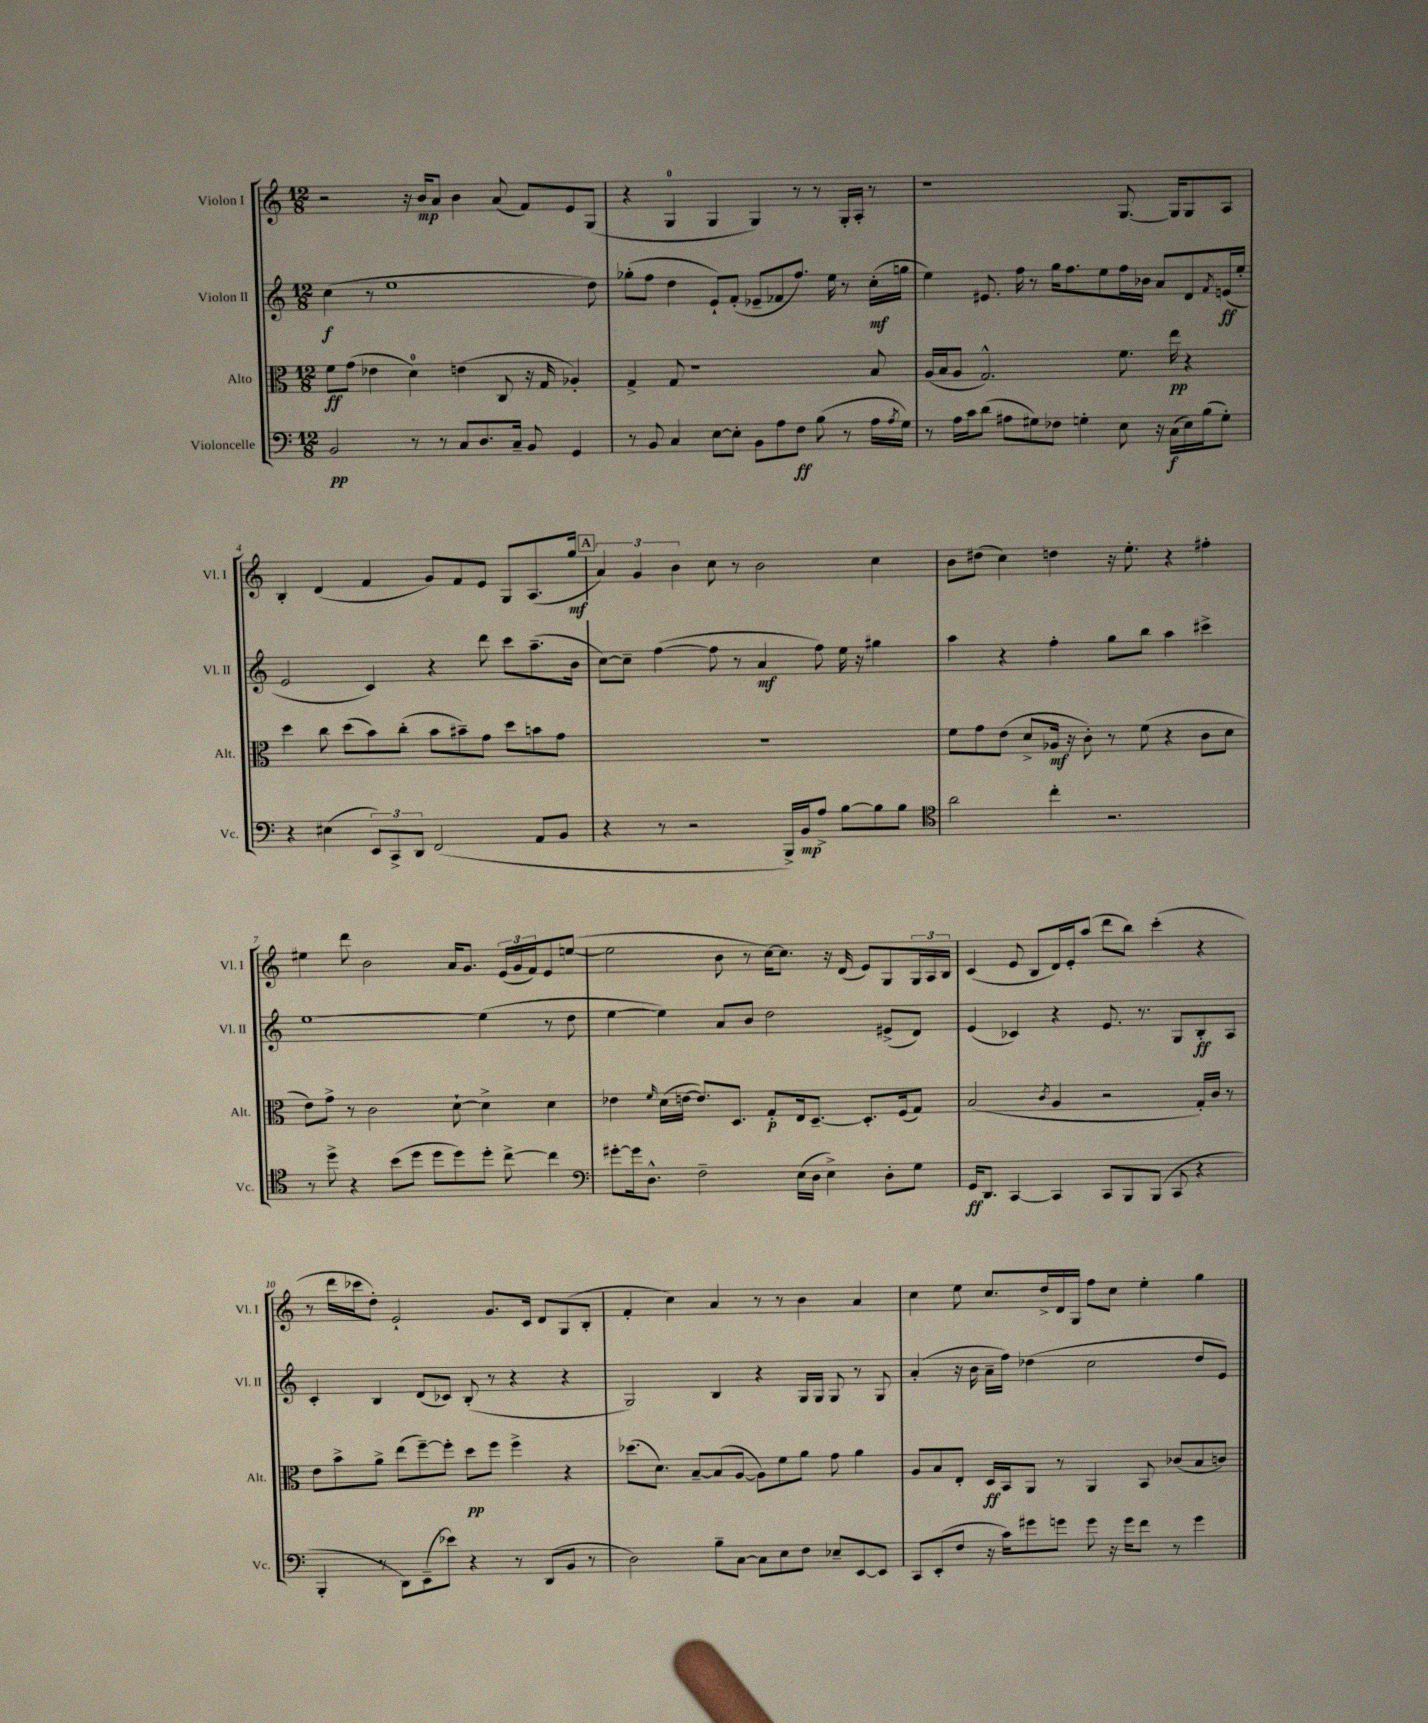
<<
\new StaffGroup <<
\new Staff = "s0" \with { instrumentName = "Violon I" shortInstrumentName = "Vl. I" } {
    \clef treble \key c \major \numericTimeSignature \time 12/8
    r2 r16 b'16\mp a'8 b'4 a'8( f'8) e'8 g8( |
    r4 g4-0 g4 g4) r8 r8 g16-. a16-. r8 |
    r1 g8.~ g16 g8 a8 |
    b4-. d'4( f'4 g'8) f'8 e'8 g8 a8.( g''16\mf |
    \mark \markup { \box "A" } \tuplet 3/2 { a'4) g'4 b'4 } c''8 r8 b'2 c''4 |
    b'8 dis''8( c''4) d''4 r16 e''8.-. r4 fis''4-. |
    eis''4 d'''8 b'2 a'16 g'8. \tuplet 3/2 { e'16( g'16 f'16) } e'8 e''8~( |
    e''2 b'8 r8 c''16~) c''8. r16 d'16( e'8) g8 \tuplet 3/2 { g16 a16 b16 } |
    c'4( e'8 b8 d'16) e'16-. a''8( d'''8 b''8) c'''4-.( r4 |
    r8 d'''16 ces'''16 d''8-.) e'2-! g'8. c'16 d'8 g8( b8-. |
    f'4-. c''4) a'4 r8 r8 b'4 a'4 |
    c''4 e''8 c''8. d''16-> d'16 g16 f''8 c''8 e''4-. g''4 \bar "|." |
}
\new Staff = "s1" \with { instrumentName = "Violon II" shortInstrumentName = "Vl. II" } {
    \clef treble \key c \major \numericTimeSignature \time 12/8
    c''4\f( r8 e''1 d''8) |
    ges''8-.( f''8 d''4 e'8-!) f'8-.( ees'8-- fes'8 f''8.) e''16 r8 c''16-.\mf( g''16 |
    e''4) eis'8. f''16 r8 g''16 f''8. e''8 f''16 bes'16 a'8 d'8 \acciaccatura { f'8 } e'16\ff( e''16-. |
    e'2 c'4) r4 d'''8 c'''8 a''8.--( b'16 |
    \mark \markup { \box "A" } c''8~) c''8-- f''4~( f''8 r8 a'4\mf f''8) e''16 r16 gis''4 |
    a''4 r4 f''4-. g''8 b''8 a''4 cis'''4-> |
    e''1~ e''4( r8 d''8 |
    e''4~ e''4) a'8 b'8 d''2 eis'8->( d'8) |
    e'4( ces'4) r4 e'8. r8. g8 b8-.\ff a8 |
    c'4-. b4 d'8( ces'8) b8-.( r8 r4 r4 |
    g2) b4 r4 g16 g16 g8 r8 g8 |
    a'4-.( r16 b'16 a'16-- f''16) des''4( c''2 des''8 e'8) \bar "|." |
}
\new Staff = "s2" \with { instrumentName = "Alto" shortInstrumentName = "Alt." } {
    \clef alto \key c \major \numericTimeSignature \time 12/8
    f'8\ff g'8( ees'4 d'4-0) e'4( c8 r16 g16 aes4-.) |
    g4-> g8 r1 b8 |
    a16( b16 a8 g2.-^) f'8. e''16\pp r4 |
    d''4 c''8 d''8( b'8) c''8-.( b'8 bis'8--) g'8 d''8 b'8 g'8 |
    \mark \markup { \box "A" } R1. |
    f'8 g'8 e'8( d'8-> aes16\mf r16 c'8-.) r8 f'8( r4 c'8 d'8 |
    e'8) g'8-> r8 c'2 d'8~-! d'4-> d'4 |
    ees'4 \grace { f'16 } d'16( e'16~ e'8.) d8. g8-.\p e16 d8.~-- d8.-. f16( g8) |
    b2( \acciaccatura { c'8 } a4 r2 g16-.) c'16 r8 |
    e'8 b'8-> a'8-> e''8( f''8~--) f''8-. d''8\pp f''8 f''4-> r4 |
    des''8.( d'8.) b8~-- b8( a8~ a8) f'8 a'8 g'8 a'4 |
    a8 b8 e8-. d16\ff b,16 a,8 r8 a,4 b,8 ces'8( b8 c'8) \bar "|." |
}
\new Staff = "s3" \with { instrumentName = "Violoncelle" shortInstrumentName = "Vc." } {
    \clef bass \key c \major \numericTimeSignature \time 12/8
    b,2\pp r8 r8 c8 d8. c16-- b,8 g,4 |
    r8 b,8 c4 e8~ e8-. b,8 a8 f8\ff b8( r8 a16 \acciaccatura { a8 } g16) |
    r8 a16 c'16 d'8( ais8 gis8) fes8 g4-. e8 r16 c16\f( e16) b16( g8-.) |
    r4 eis4( \tuplet 3/2 { e,8) c,8-> d,8 } f,2( a,8 b,8 |
    \mark \markup { \box "A" } r4 r8 r2 b,,16->) b,16\mp a8-> b8~ b8 b8 |
    \clef tenor a'2 c''4-. r2. |
    r8 d''8-> r4 b'8( d''8 d''8 d''8) d''8-. c''8~-> c''4 |
    \clef bass gis'8~-. gis'16 d8.-^ f2-- e16( d16 e4->) d8-. g8 |
    g,16\ff d,8. c,4~ c,4 c,8 b,,8 b,,8( c,8 r4 |
    b,,4-. r8 d,8) e,8--( ees'8) r4 r8 d,8( b,8 r8 |
    d2) b8-- c8~ c8 e8 f8 ees8-- e,8~ e,8 |
    c,8 e,8-.( f8 r16 c'16) gis'8 g'8 g'8 r16 g'16 f'8 r8 g'4 \bar "|." |
}
>>
>>
